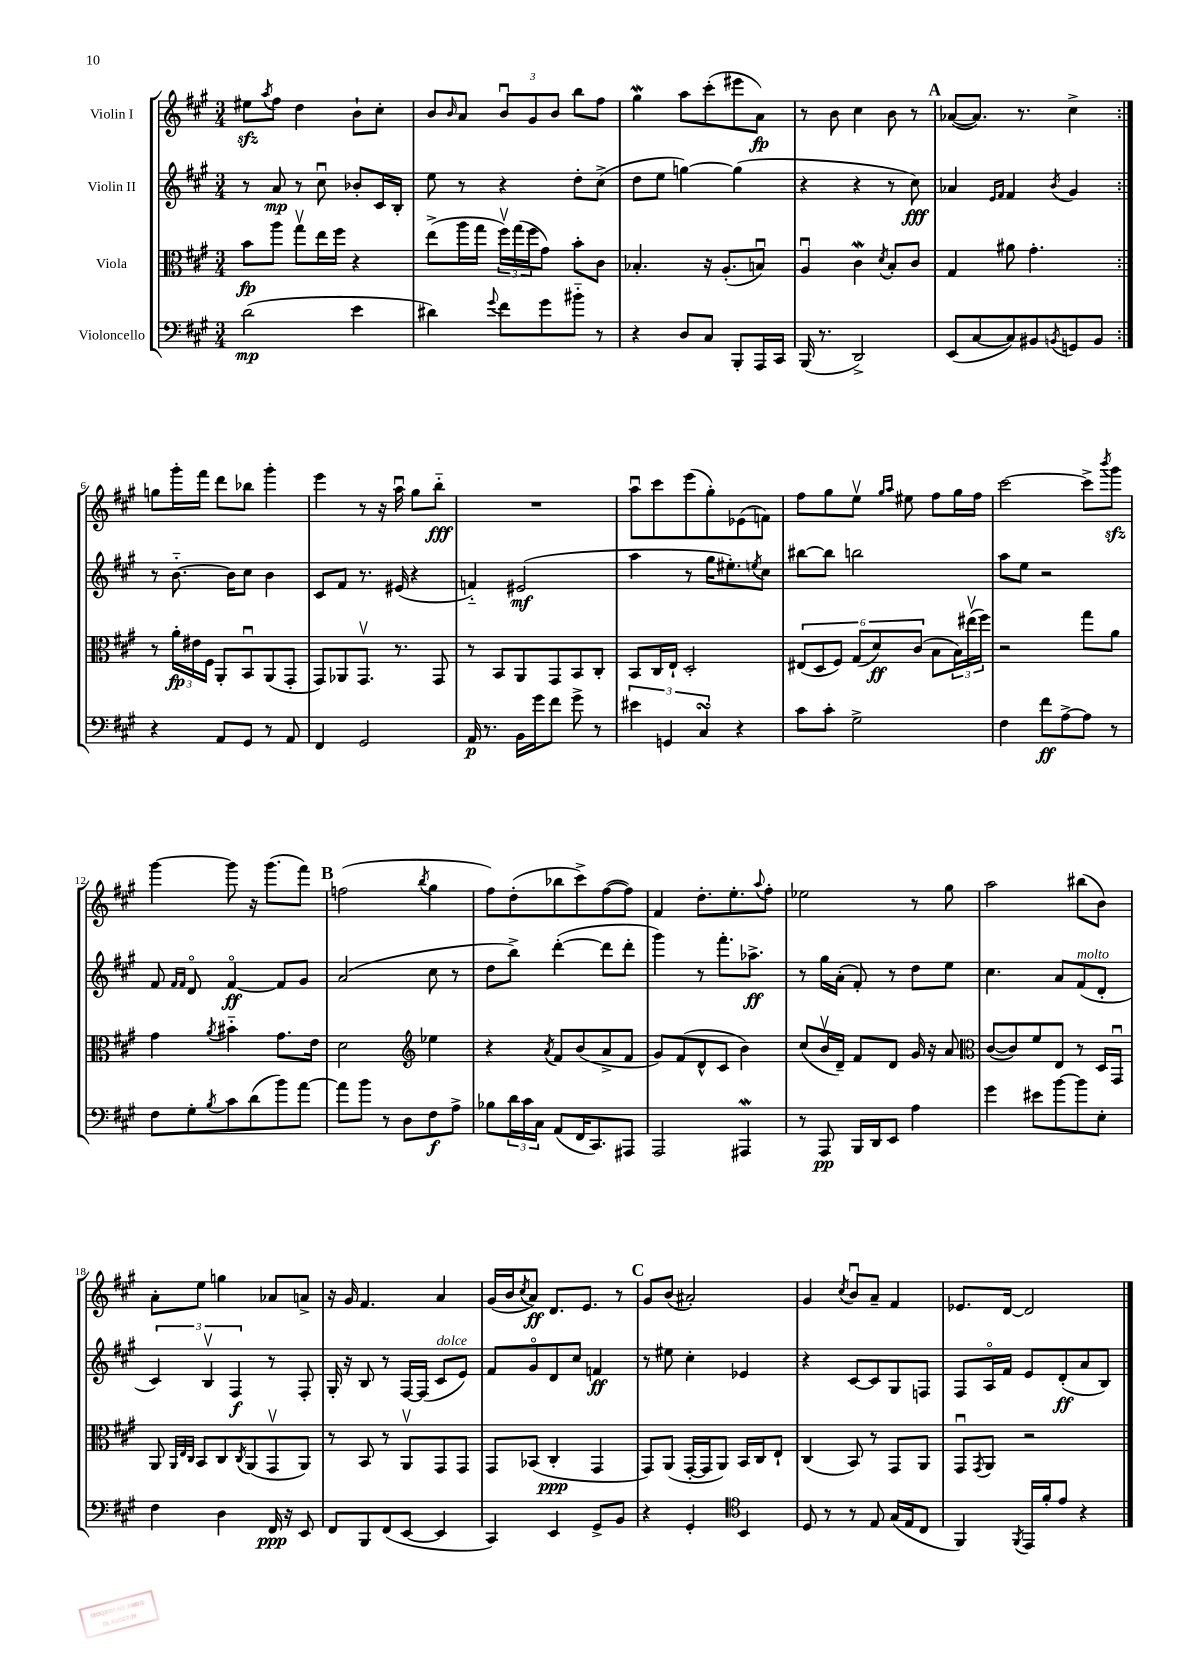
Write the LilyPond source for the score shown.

<<
\new StaffGroup <<
\new Staff = "s0" \with { instrumentName = "Violin I" } {
    \clef treble \key a \major \numericTimeSignature \time 3/4
    \repeat volta 2 { eis''8\sfz \acciaccatura { a''8 } fis''8 d''4 b'8-! cis''8-. |
    b'8 \grace { b'16 } a'8 \tuplet 3/2 { b'8\downbow gis'8 b'8 } b''8 fis''8 |
    gis''4\mordent a''8 cis'''8-.( eis'''8 a'8\fp) |
    r8 b'8 cis''4 b'8 r8 |
    \mark \markup { \bold "A" } aes'8~( aes'8.) r8. cis''4-> | }
    g''8 gis'''16-. fis'''16 d'''8 bes''8 gis'''4-. |
    e'''4 r8 r16 a''16\downbow gis''8 b''8-_\fff |
    R2. |
    a''8\downbow cis'''8 e'''8( gis''8-.) ees'8( f'8) |
    fis''8 gis''8 e''8\upbow \grace { gis''16 a''16 } eis''8 fis''8 gis''16 fis''16 |
    cis'''2~ cis'''8-> \acciaccatura { b'''8 } gis'''8\sfz |
    gis'''4~ gis'''8 r16 gis'''8.( fis'''8) |
    \mark \markup { \bold "B" } f''2( \acciaccatura { b''8 } gis''4 |
    fis''8) d''8-.( bes''8 cis'''8->) fis''8~( fis''8) |
    fis'4 d''8.-. e''8.-. \appoggiatura { a''8 } fis''8-. |
    ees''2 r8 gis''8 |
    a''2 bis''8( b'8) |
    a'8-. e''8 g''4 aes'8 a'8-> |
    r16 gis'16 fis'4. a'4 |
    gis'16( b'16 \acciaccatura { cis''8 } a'8\ff) d'8. e'8. r8 |
    \mark \markup { \bold "C" } gis'8 b'8( ais'2-.) |
    gis'4 \acciaccatura { cis''8 } b'8\downbow a'8-- fis'4 |
    ees'8. d'16~ d'2 \bar "|." |
}
\new Staff = "s1" \with { instrumentName = "Violin II" } {
    \clef treble \key a \major \numericTimeSignature \time 3/4
    \repeat volta 2 { r8 a'8\mp r8 cis''8\downbow bes'8-. cis'16 b16-. |
    e''8 r8 r4 d''8-. cis''8->( |
    d''8 e''8 g''4~) g''4( |
    r4 r4 r8 cis''8\fff) |
    \mark \markup { \bold "A" } aes'4 \grace { e'16 fis'16 } fis'4 \acciaccatura { b'8 } gis'4 | }
    r8 b'8.~-_ b'16 cis''8 b'4 |
    cis'8 fis'8 r8. eis'16( r4 |
    f'4-_) eis'2\mf( |
    a''4 r8 gis''16 eis''8.-.) \acciaccatura { e''8 } cis''8 |
    bis''8~ bis''8 b''2 |
    a''8 e''8 r2 |
    fis'8 \grace { fis'16 fis'16 } d'8\flageolet fis'4~\flageolet\ff fis'8 gis'8 |
    \mark \markup { \bold "B" } a'2( cis''8 r8 |
    d''8 b''8->) d'''4~-.( d'''8 d'''8-. |
    gis'''4) r8 fis'''8.-. aes''8.->\ff |
    r8 gis''16 a'16-.( fis'8-.) r8 d''8 e''8 |
    cis''4. a'8 fis'8^\markup { \italic "molto" }( d'8-. |
    \tuplet 3/2 { cis'4) b4\upbow fis4\f } r8 fis8-. |
    gis16-. r16 b8 r8 fis16~ fis16( cis'8^\markup { \italic "dolce" } e'8) |
    fis'8 gis'8\flageolet d'8 cis''8 f'4\ff |
    \mark \markup { \bold "C" } r8 eis''8 cis''4-. ees'4 |
    r4 cis'8~ cis'8 gis8 f8 |
    fis8 a16\flageolet fis'16 e'8 d'8-.\ff( a'8 b8) \bar "|." |
}
\new Staff = "s2" \with { instrumentName = "Viola" } {
    \clef alto \key a \major \numericTimeSignature \time 3/4
    \repeat volta 2 { b'8\fp a''8 gis''8\upbow e''16 fis''16 r4 |
    e''8->( a''16 gis''16 \tuplet 3/2 { fis''16\upbow) gis''16( fis''16 } gis'8) b'8-. cis'8 |
    bes4.-. r16 a8.-.( b8\downbow) |
    a4\downbow cis'4\mordent \acciaccatura { d'8 } b8-. cis'8 |
    \mark \markup { \bold "A" } gis4 ais'8 gis'4.-. | }
    r8 \tuplet 3/2 { a'16-.\fp eis'16 fis16 } a,8-. b,8\downbow a,8( gis,8-. |
    gis,8) aes,8 gis,8.\upbow r8. gis,8 |
    r8 b,8 a,8 gis,8 b,8 cis8-. |
    b,8 cis16 e16-! d2-. |
    \tuplet 6/4 { eis8( d8 fis8) gis8( d'8\ff) cis'8( } b8 \tuplet 3/2 { b16) eis''16\upbow( fis''16) } |
    r2 gis''8 a'8 |
    gis'4 \acciaccatura { a'8 } bis'4-_ gis'8. e'16 |
    \mark \markup { \bold "B" } d'2 \clef treble ees''4 |
    r4 \acciaccatura { a'8 } fis'8 b'8( a'8-> fis'8 |
    gis'8) fis'8( d'8-^ cis'8 b'4) |
    cis''8( b'16\upbow d'16--) fis'8 d'8 gis'16 r16 a'8 |
    \clef alto cis'8~( cis'8) fis'8 e8 r8 d16 gis,16\downbow |
    a,8 \grace { a,32 e32 cis32 } b,8 cis8 \acciaccatura { cis8 } a,8( gis,8\upbow a,8) |
    r8 b,8 r8 a,8\upbow gis,8 gis,8 |
    gis,8 bes,8( cis4-.\ppp gis,4 |
    \mark \markup { \bold "C" } gis,8) a,8( gis,16~-. gis,16 a,8) b,16 cis16 e8-! |
    cis4( b,8) r8 gis,8 a,8 |
    gis,8\downbow \acciaccatura { gis,8 } a,8 r2 \bar "|." |
}
\new Staff = "s3" \with { instrumentName = "Violoncello" } {
    \clef bass \key a \major \numericTimeSignature \time 3/4
    \repeat volta 2 { d'2\mp( e'4 |
    dis'4) \appoggiatura { gis'8 } fis'8 gis'8 bis'8-_ r8 |
    r4 d8 cis8 b,,8-. a,,16 cis,16 |
    b,,16( r8. d,2->) |
    \mark \markup { \bold "A" } e,8( cis8~ cis8) bis,8 \acciaccatura { b,8 } g,8 b,8 | }
    r4 a,8 gis,8 r8 a,8 |
    fis,4 gis,2 |
    a,16\p r8. b,16 gis'16 fis'8 gis'8-> r8 |
    \tuplet 3/2 { eis'4 g,4 cis4\turn } r4 |
    cis'8 cis'8-. gis2-> |
    fis4 fis'8\ff a8~-> a8 r8 |
    fis8 gis8-. \acciaccatura { b8 } cis'8 d'8( b'8) a'8~ |
    \mark \markup { \bold "B" } a'8 b'8 r8 d8 fis8\f a8-> |
    bes8 \tuplet 3/2 { d'16 cis'16 cis16 } a,8( fis,16 cis,8.) ais,,8 |
    a,,2 ais,,4\mordent |
    r8 a,,8\pp b,,16 d,16 e,8 a4 |
    gis'4 eis'8 b'8~ b'8 e8-. |
    fis4 d4 fis,16\ppp r16 e,8 |
    fis,8 b,,8 fis,8( e,8~ e,4 |
    cis,4) e,4 gis,8-> b,8 |
    \mark \markup { \bold "C" } r4 gis,4-. \clef tenor b,4 |
    d8 r8 r8 e8 gis16( e16 cis8 |
    fis,4) \acciaccatura { fis,8 } e,16 fis'16-. e'8 r4 \bar "|." |
}
>>
>>
